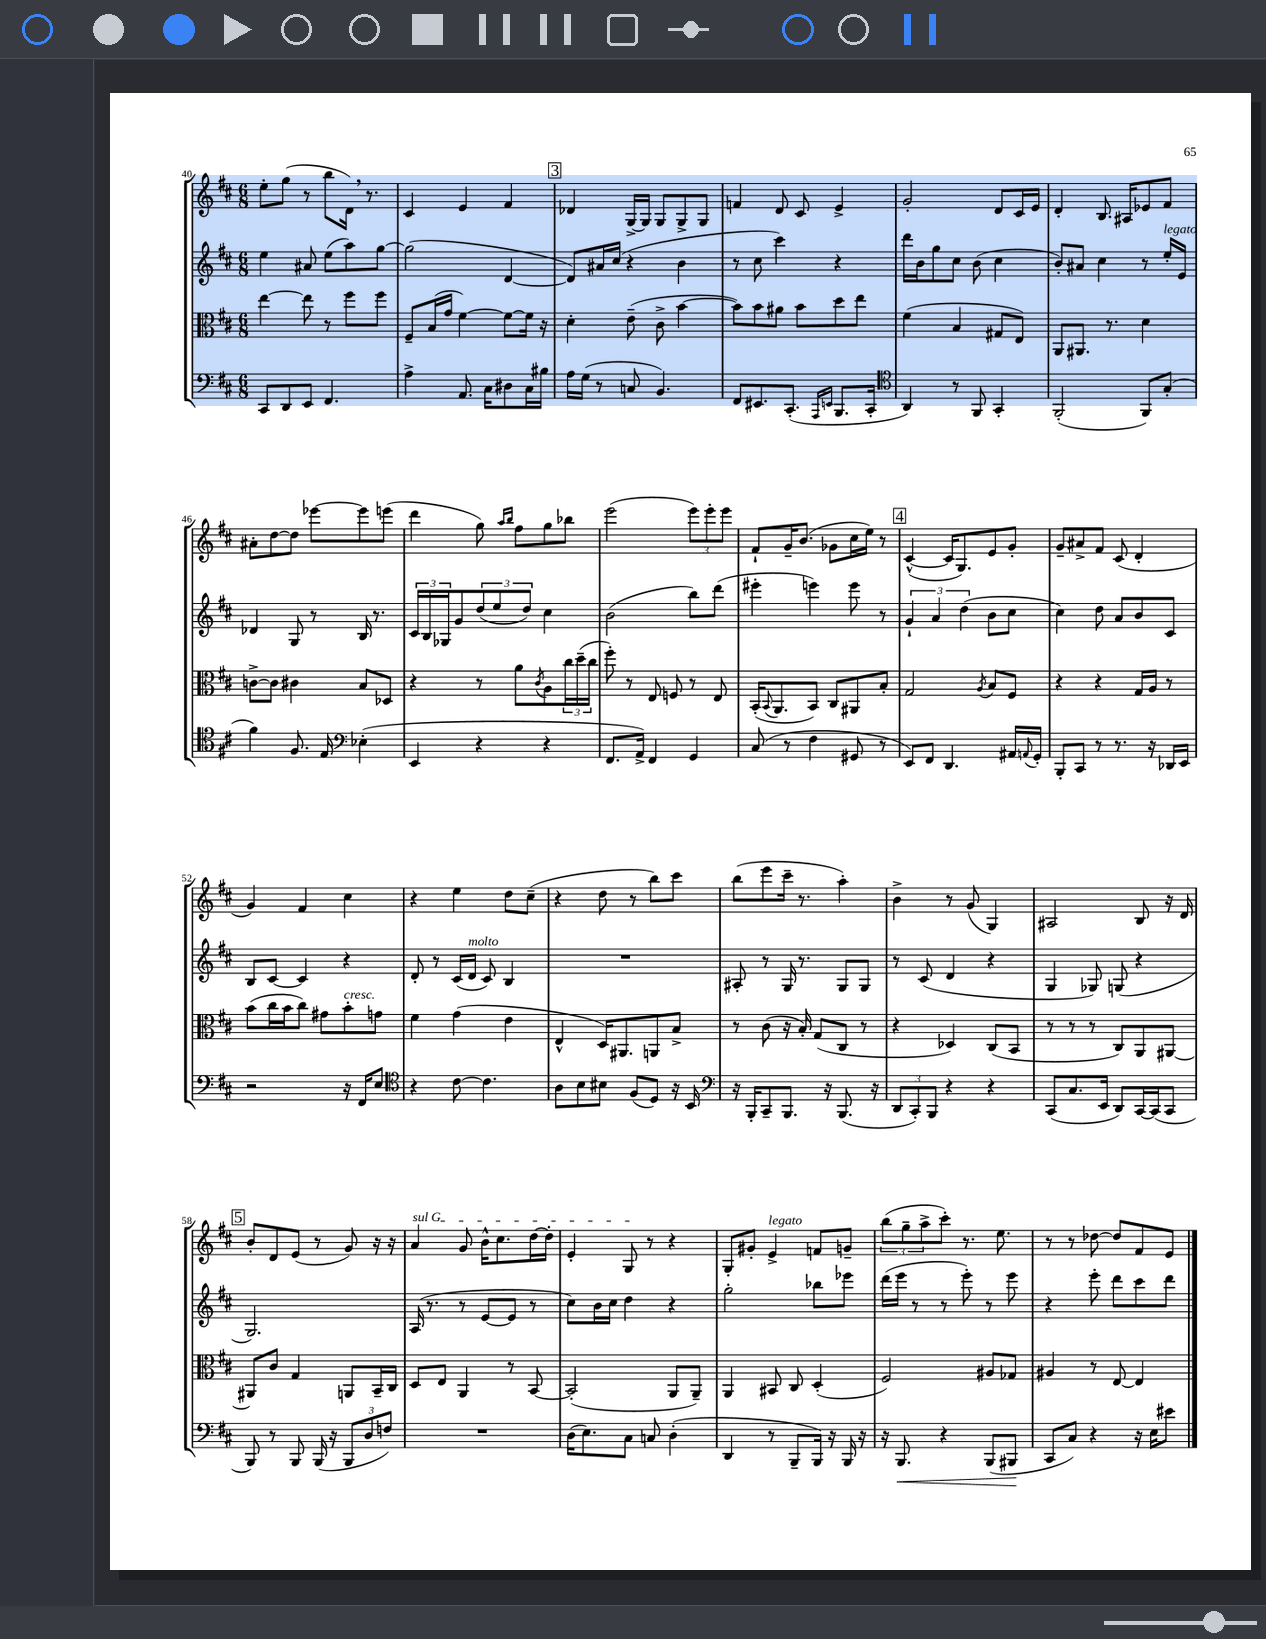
<<
\new StaffGroup <<
\new Staff = "s0" {
    \clef treble \key d \major \numericTimeSignature \time 6/8
    e''8-. g''8( r8 b''8 d'16) \breathe r8. |
    cis'4 e'4 fis'4 |
    \mark \markup { \box "3" } des'4 g16~-> g16 g8 g8-> g8 |
    f'4 d'8 cis'8 e'4-> |
    g'2-. d'8 cis'16 e'16 |
    d'4-. b8. ais16 ees'8 fis'8 |
    ais'8-. d''8~ d''8 ees'''8~ ees'''8 e'''8( |
    d'''4 g''8) \grace { a''16 b''16 } fis''8 g''8 bes''8 |
    e'''2( \tuplet 3/2 { e'''8) e'''8-. e'''8 } |
    fis'8-! g'16-- b'8.( ges'8 cis''16 e''16) r8 |
    \mark \markup { \box "4" } cis'4~-^( cis'16 g8.) e'8 g'8-. |
    g'8-- ais'8-> fis'8 cis'8( d'4-. |
    g'4) fis'4 cis''4 |
    r4 e''4 d''8 cis''8--( |
    r4 d''8 r8 b''8) cis'''8 |
    b''8( e'''8 cis'''16-- r8. a''4-.) |
    b'4-> r8 g'8( g4) |
    ais2 b8 r16 d'16 |
    \mark \markup { \box "5" } b'8-. d'8 e'8( r8 g'8) r16 r16 |
    \once \override TextSpanner.bound-details.left.text = \markup { \italic "sul G" } a'4\startTextSpan g'8 b'16-^ cis''8. d''16~ d''16-. |
    e'4-. g8\stopTextSpan r8 r4 |
    g8-. gis'8-. e'4->^\markup { \italic "legato" } f'8 g'8-- |
    \tuplet 3/2 { b''8( g''8-- a''8-> } cis'''8-.) r8. e''8. |
    r8 r8 des''8~ des''8 fis'8 e'8 \bar "|." |
}
\new Staff = "s1" {
    \clef treble \key d \major \numericTimeSignature \time 6/8
    e''4 ais'8 e''8( a''8) g''8~ |
    g''2( d'4~ |
    \mark \markup { \box "3" } d'8) ais'16 cis''16( r4 b'4 |
    r8 cis''8 cis'''4) r4 |
    d'''16 b'16 g''8 cis''8 b'8( cis''4 |
    b'8-.) ais'8 cis''4 r8 e''16-.^\markup { \italic "legato" } e'16 |
    des'4 g8 r8 b16 r8. |
    \tuplet 3/2 { cis'16 b16 ges16 } g'8 \tuplet 3/2 { d''8( e''8 d''8) } cis''4 |
    b'2( b''8) d'''8( |
    eis'''4-. e'''4) e'''8 r8 |
    \mark \markup { \box "4" } \tuplet 3/2 { g'4-! a'4 d''4( } b'8 cis''8 |
    cis''4) d''8 a'8 b'8 cis'8 |
    b8 cis'8~ cis'4 r4 |
    d'8-. r8 cis'16( d'16^\markup { \italic "molto" } cis'8) b4 |
    R2. |
    ais8-. r8 g16 r8. g8 g8 |
    r8 cis'8( d'4 r4 |
    g4 ges8) g8( r4 |
    \mark \markup { \box "5" } g2.) |
    a16( r8. r8 e'8~ e'8 r8 |
    cis''8) b'16 cis''16 d''4 r4 |
    g''2-. bes''8 ees'''8 |
    d'''16( e'''16 r8 r8 e'''8-.) r8 e'''8 |
    r4 e'''8-. d'''8 cis'''8 d'''8 \bar "|." |
}
\new Staff = "s2" {
    \clef alto \key d \major \numericTimeSignature \time 6/8
    e''4~ e''8 r8 fis''8 fis''8 |
    fis8-- b16( g'16 fis'4~) fis'8~ fis'16 r16 |
    \mark \markup { \box "3" } d'4-. e'8--( cis'8-> b'4~ |
    b'8) b'8 ais'8 b'8 d''8 e''8 |
    fis'4( b4 gis8 e8) |
    a,8 ais,8. r8. d'4 |
    c'8~-> c'8 cis'4 b8 des8 |
    r4 r8 a'8 \acciaccatura { cis'8 } a8 \tuplet 3/2 { cis''16 d''16--( cis''16 } |
    fis''8-.) r8 e8 f8 r8 e8 |
    b,16-.( \appoggiatura { b,8 } a,8. b,8) cis8 ais,8 b8-. |
    \mark \markup { \box "4" } g2 \acciaccatura { a8 } b8 fis8 |
    r4 r4 g16 a16 r8 |
    b'8( cis''16 b'16 cis''8) gis'8 b'8-.^\markup { \italic "cresc." } g'8 |
    fis'4 g'4( e'4 |
    e4-^ d16) ais,8. a,8 b8-> |
    r8 cis'8( r16 b16-.) g8( cis8 r8 |
    r4 des4) cis8( b,8 |
    r8 r8 r8 cis8) a,8 ais,8~ |
    \mark \markup { \box "5" } ais,8 cis'8 g4 a,8 b,16-- cis16 |
    d8 e8 a,4 r8 b,8~ |
    b,2-.( a,8 a,8--) |
    a,4 bis,8 cis8 d4-.( |
    fis2) ais8 ges8 |
    ais4 r8 e8~ e4 \bar "|." |
}
\new Staff = "s3" {
    \clef bass \key d \major \numericTimeSignature \time 6/8
    cis,8 d,8 e,8 fis,4. |
    a4-> a,8. cis16 dis8 cis16 bis16 |
    \mark \markup { \box "3" } a16 g16( r8 c8 b,4.) |
    fis,8 eis,8. cis,8.-.( \grace { a,,16 e,16 } b,,8. cis,16-. |
    \clef tenor a,4) r8 fis,8 g,4-. |
    fis,2-.( fis,8) g8-.( |
    fis'4) fis8. e16 \clef bass ees4-.( |
    e,4 r4 r4 |
    fis,8. a,16->) fis,4 g,4 |
    cis8( r8 fis4 gis,8 r8 |
    \mark \markup { \box "4" } e,8) fis,8 d,4. ais,16 \appoggiatura { a,8 } g,16-. |
    b,,8-. cis,8 r8 r8. r16 des,16 e,16 |
    r2 r16 fis,16 e8 |
    \clef tenor r4 cis'8~ cis'4. |
    a8 b8 bis8 fis8( d8) r16 b,16 |
    \clef bass r16 b,,16-. cis,8-- b,,8. r16 b,,8.( r16 |
    \tuplet 3/2 { d,8 cis,8-.) b,,8 } r4 r4 |
    cis,8( cis8. e,16 d,8) cis,16~ cis,16( cis,8 |
    \mark \markup { \box "5" } b,,8) r8 b,,8 b,,16( r16 \tuplet 3/2 { b,,8 d8 f8) } |
    R2. |
    d16( e8.) cis8 c8 d4-.( |
    d,4 r8 b,,8-- b,,16) r16 b,,16 r16 |
    r16 b,,8.\< r4 b,,8( bis,,8\! |
    cis,8 cis8) r4 r16 e16 eis'8 \bar "|." |
}
>>
>>
\layout { \context { \Score currentBarNumber = #40 } }
